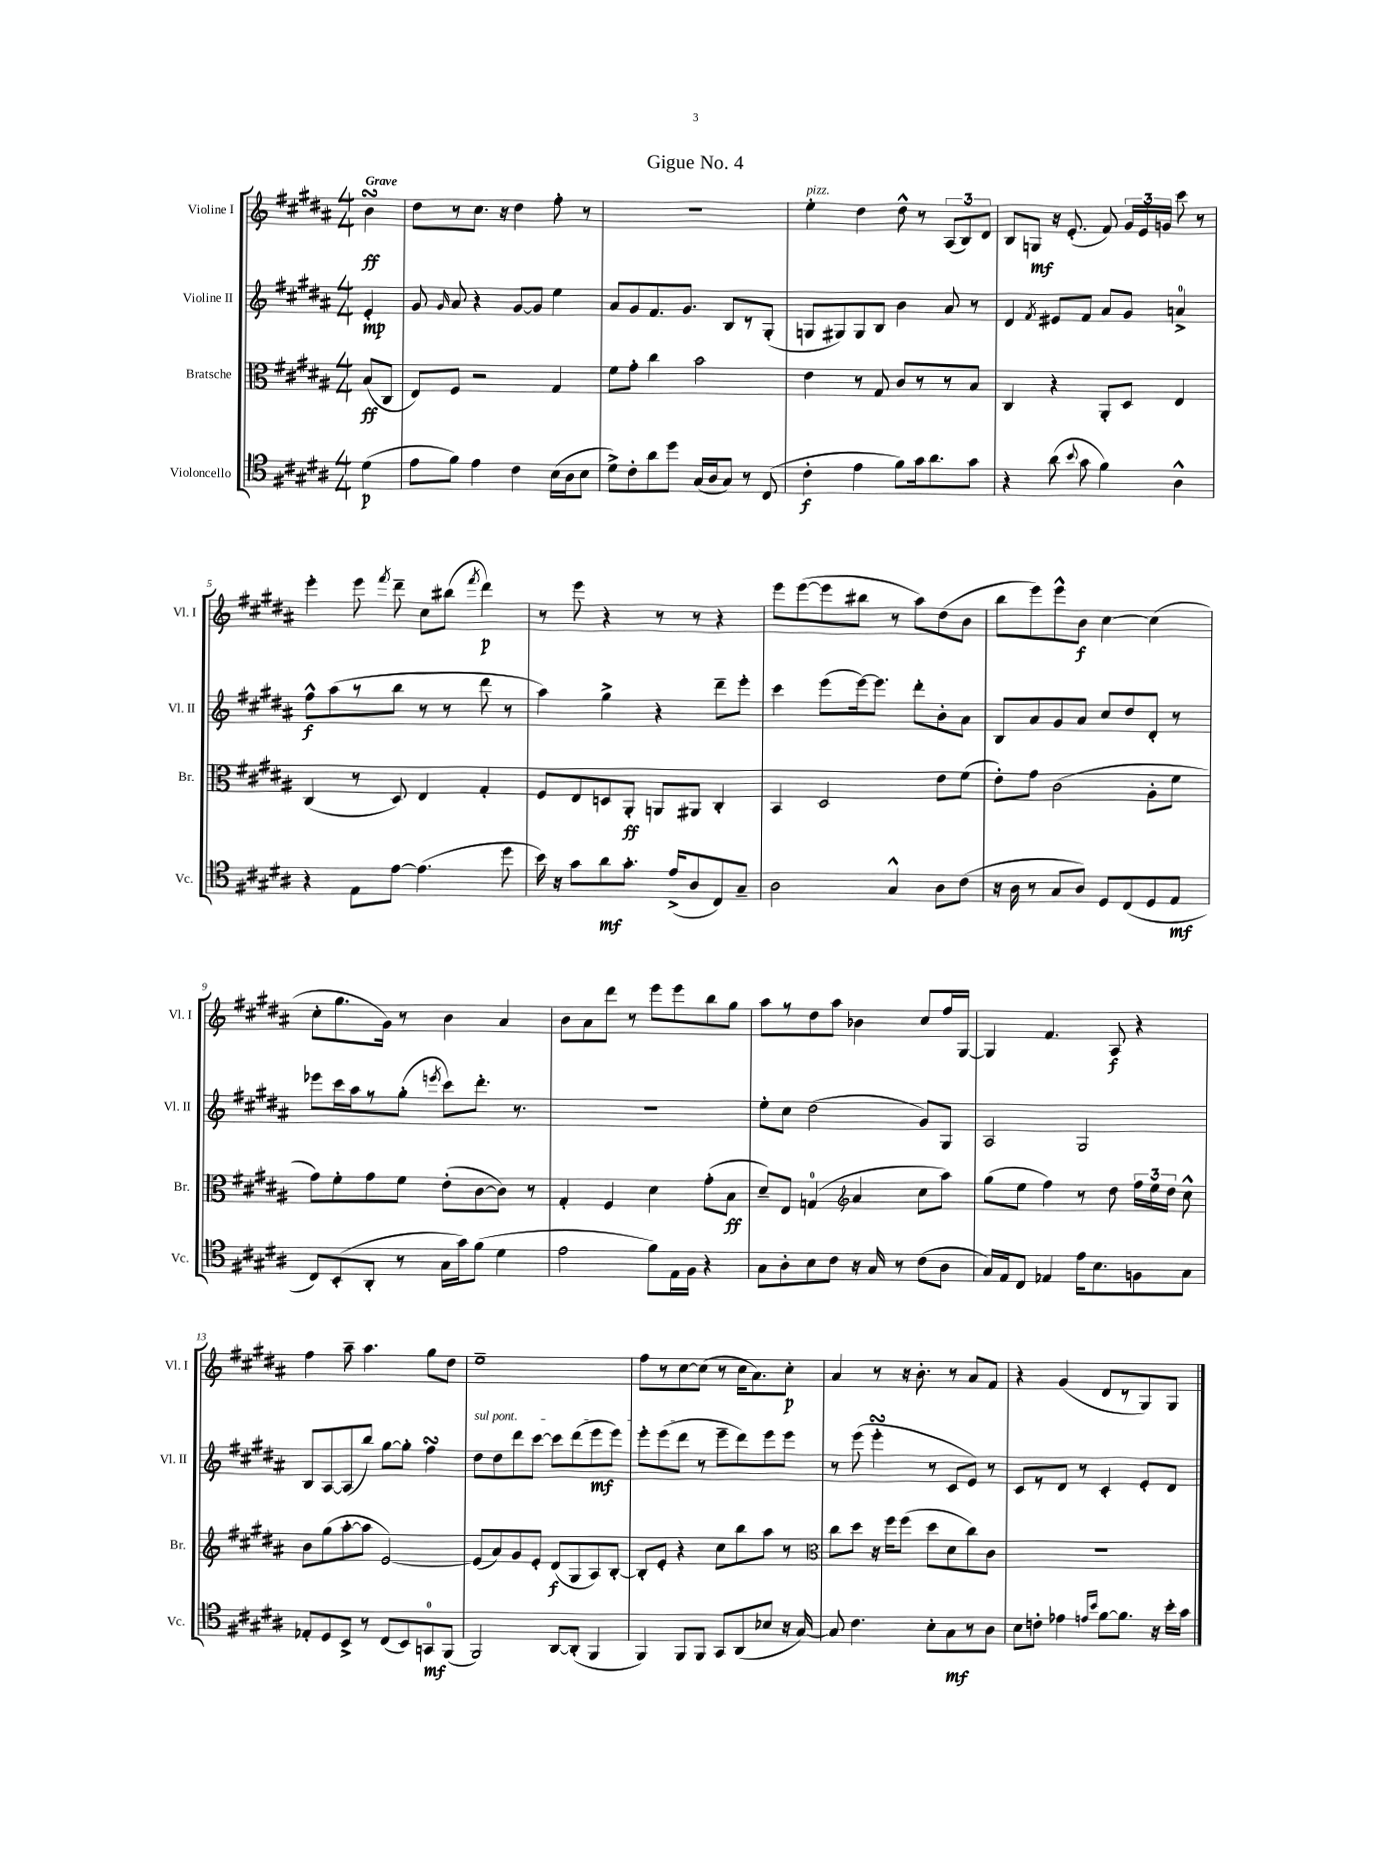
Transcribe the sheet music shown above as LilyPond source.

\header { title = "Gigue No. 4" }
<<
\new StaffGroup <<
\new Staff = "s0" \with { instrumentName = "Violine I" shortInstrumentName = "Vl. I" } {
    \clef treble \key b \major \numericTimeSignature \time 4/4 \partial 4 \tempo "Grave"
    \autoBeamOff b'4\turn\ff |
    dis''8[ r8 cis''8.] r16 dis''4 fis''8-. r8 |
    R1 |
    e''4-.^\markup { \italic "pizz." } dis''4 dis''8-^ r8 \tuplet 3/2 { ais8[( b8) dis'8] } |
    b8[ g8]\mf r16 e'8.-.( fis'8) \tuplet 3/2 { gis'16[ e'16 g'16] } cis'''8 r8 |
    e'''4-. e'''8 \acciaccatura { fis'''8 } dis'''8-- cis''8[ bis''8]( \acciaccatura { fis'''8 } dis'''4\p) |
    r8 e'''8 r4 r8 r8 r4 |
    e'''8[ e'''8~( e'''8 bis''8] r8 ais''8[) dis''8( b'8] |
    b''8[ e'''8) e'''8-^ b'8]\f cis''4~ cis''4( |
    cis''8[-. gis''8. gis'16]) r8 b'4 ais'4 |
    b'8[ ais'8 dis'''8] r8 e'''8[ e'''8 b''8 gis''8] |
    ais''8[ r8 dis''8 ais''8] bes'4 cis''8[ fis''16 gis16]~ |
    gis4 fis'4. ais8\f r4 |
    fis''4 ais''8-- ais''4. gis''8[ dis''8] |
    e''1-- |
    fis''8[ r8 cis''8~ cis''8]( r8 cis''16[ ais'8.) cis''8]-.\p |
    ais'4 r8 r16 b'8.-. r8 ais'8[ fis'8] |
    r4 gis'4( dis'8[ r8 gis8) gis8] \bar "|." |
}
\new Staff = "s1" \with { instrumentName = "Violine II" shortInstrumentName = "Vl. II" } {
    \clef treble \key b \major \numericTimeSignature \time 4/4 \partial 4
    \autoBeamOff e'4-.\mp |
    gis'8 \grace { gis'16 } ais'8 r4 gis'8[~ gis'8] e''4 |
    ais'8[ gis'8 fis'8. gis'8.] b8[ r8 gis8]-.( |
    g8[ gis8) gis8 b8] b'4 ais'8 r8 |
    dis'4 \acciaccatura { fis'8 } eis'8[ fis'8] ais'8[ gis'8] a'4-0-> |
    fis''8[-^\f ais''8( r8 b''8] r8 r8 dis'''8 r8 |
    ais''4) gis''4-> r4 dis'''8[-- e'''8]-. |
    cis'''4 e'''8[( e'''16~) e'''8.] dis'''8[-. b'8-. ais'8] |
    b8[ ais'8 gis'8 ais'8] cis''8[ dis''8 dis'8]-. r8 |
    ees'''8[ cis'''16 ais''16 r8 gis''8]-.( \acciaccatura { e'''8 } cis'''8[) dis'''8.]-. r8. |
    R1 |
    e''8[-. cis''8] dis''2( gis'8[) gis8] |
    ais2 gis2 |
    b8[ ais8~ ais8( b''8]) gis''8[~ gis''8]-. fis''4\turn |
    \once \override TextSpanner.bound-details.left.text = \markup { \italic "sul pont." } dis''8[\startTextSpan dis''8 dis'''8 cis'''8]~ cis'''8[ dis'''8( e'''8\mf e'''8]) |
    e'''8[-. e'''8( dis'''8]\stopTextSpan r8 e'''8[-- dis'''8) e'''8 e'''8] |
    r8 e'''8( e'''4-.\turn r8 cis'8[ e'8]) r8 |
    cis'8[ r8 dis'8] r8 cis'4-. e'8[-. dis'8] \bar "|." |
}
\new Staff = "s2" \with { instrumentName = "Bratsche" shortInstrumentName = "Br." } {
    \clef alto \key b \major \numericTimeSignature \time 4/4 \partial 4
    \autoBeamOff b8[\ff( cis8] |
    e8[) fis8] r2 gis4 |
    fis'8[ gis'8]-. cis''4 b'2 |
    e'4 r8 gis8 cis'8[ r8 r8 b8] |
    cis4 r4 ais,8[-. dis8] e4 |
    cis4( r8 dis8) e4 gis4-. |
    fis8[ e8 d8 ais,8]-.\ff a,8[ ais,8] cis4-. |
    b,4 dis2 e'8[ fis'8]( |
    e'8[-.) gis'8] cis'2( ais8[-. fis'8] |
    gis'8[) fis'8-. gis'8 fis'8] e'8[-.( cis'8~ cis'8]) r8 |
    gis4-. fis4 dis'4 gis'8[-.( b8]\ff |
    dis'8[--) e8] g4-0( \clef treble ais'4 cis''8[ ais''8]) |
    gis''8[( e''8] fis''4) r8 dis''8 \tuplet 3/2 { fis''16[ e''16 dis''16] } cis''8-^ |
    b'8[ gis''8( ais''8~-. ais''8] e'2~) |
    e'8[( ais'8) gis'8 e'8]-. dis'8[\f( gis8 ais8) b8]~-. |
    b8[-. e'8]-. r4 cis''8[ b''8 ais''8] r8 |
    \clef alto cis''8[ dis''8] r16 fis''16[ fis''8]( dis''8[ dis'8 cis''8) cis'8] |
    R1 \bar "|." |
}
\new Staff = "s3" \with { instrumentName = "Violoncello" shortInstrumentName = "Vc." } {
    \clef tenor \key b \major \numericTimeSignature \time 4/4 \partial 4
    \autoBeamOff dis'4\p( |
    e'8[ fis'8]) e'4 cis'4 b16[( ais16 b8] |
    dis'8[->) cis'8-. ais'8 dis''8] gis16[( ais16 gis8]) r8 cis8( |
    cis'4-.\f e'4 fis'8[) gis'16 ais'8. gis'8] |
    r4 ais'8( \appoggiatura { b'8 } gis'8 fis'4) ais4-^ |
    r4 e8[ e'8]~ e'4.( dis''8 |
    b'16) r16 gis'8[ ais'8\mf gis'8.]-. e'16[->( ais8 cis8) gis8]-- |
    ais2 gis4-^ ais8[ cis'8]( |
    r16 ais16 r8 gis8[ ais8]) dis8[ cis8( dis8 e8]\mf |
    cis8[) b,8-.( ais,8]-. r8 gis16[ gis'16) fis'8]( dis'4 |
    e'2 fis'8[) e16 fis16] r4 |
    gis8[ ais8-. b8 cis'8] r16 gis16 r8 cis'8[( ais8] |
    gis16[) e16 cis8] ees4 e'16[ b8. f8 gis8] |
    ees8[-. dis8 b,8]-> r8 cis8[( b,8) g,8-0\mf fis,8]( |
    fis,2) ais,8[~ ais,8]-.( fis,4 |
    fis,4) fis,8[ fis,8] gis,8[ ais,8( bes8] r16 gis16~) |
    gis8 cis'4. b8[-. gis8\mf r8 ais8] |
    b8[ c'8]-. ees'4 \grace { e'16[ b'16] } fis'8[~ fis'8.] r16 b'16[-. gis'16] \bar "|." |
}
>>
>>
